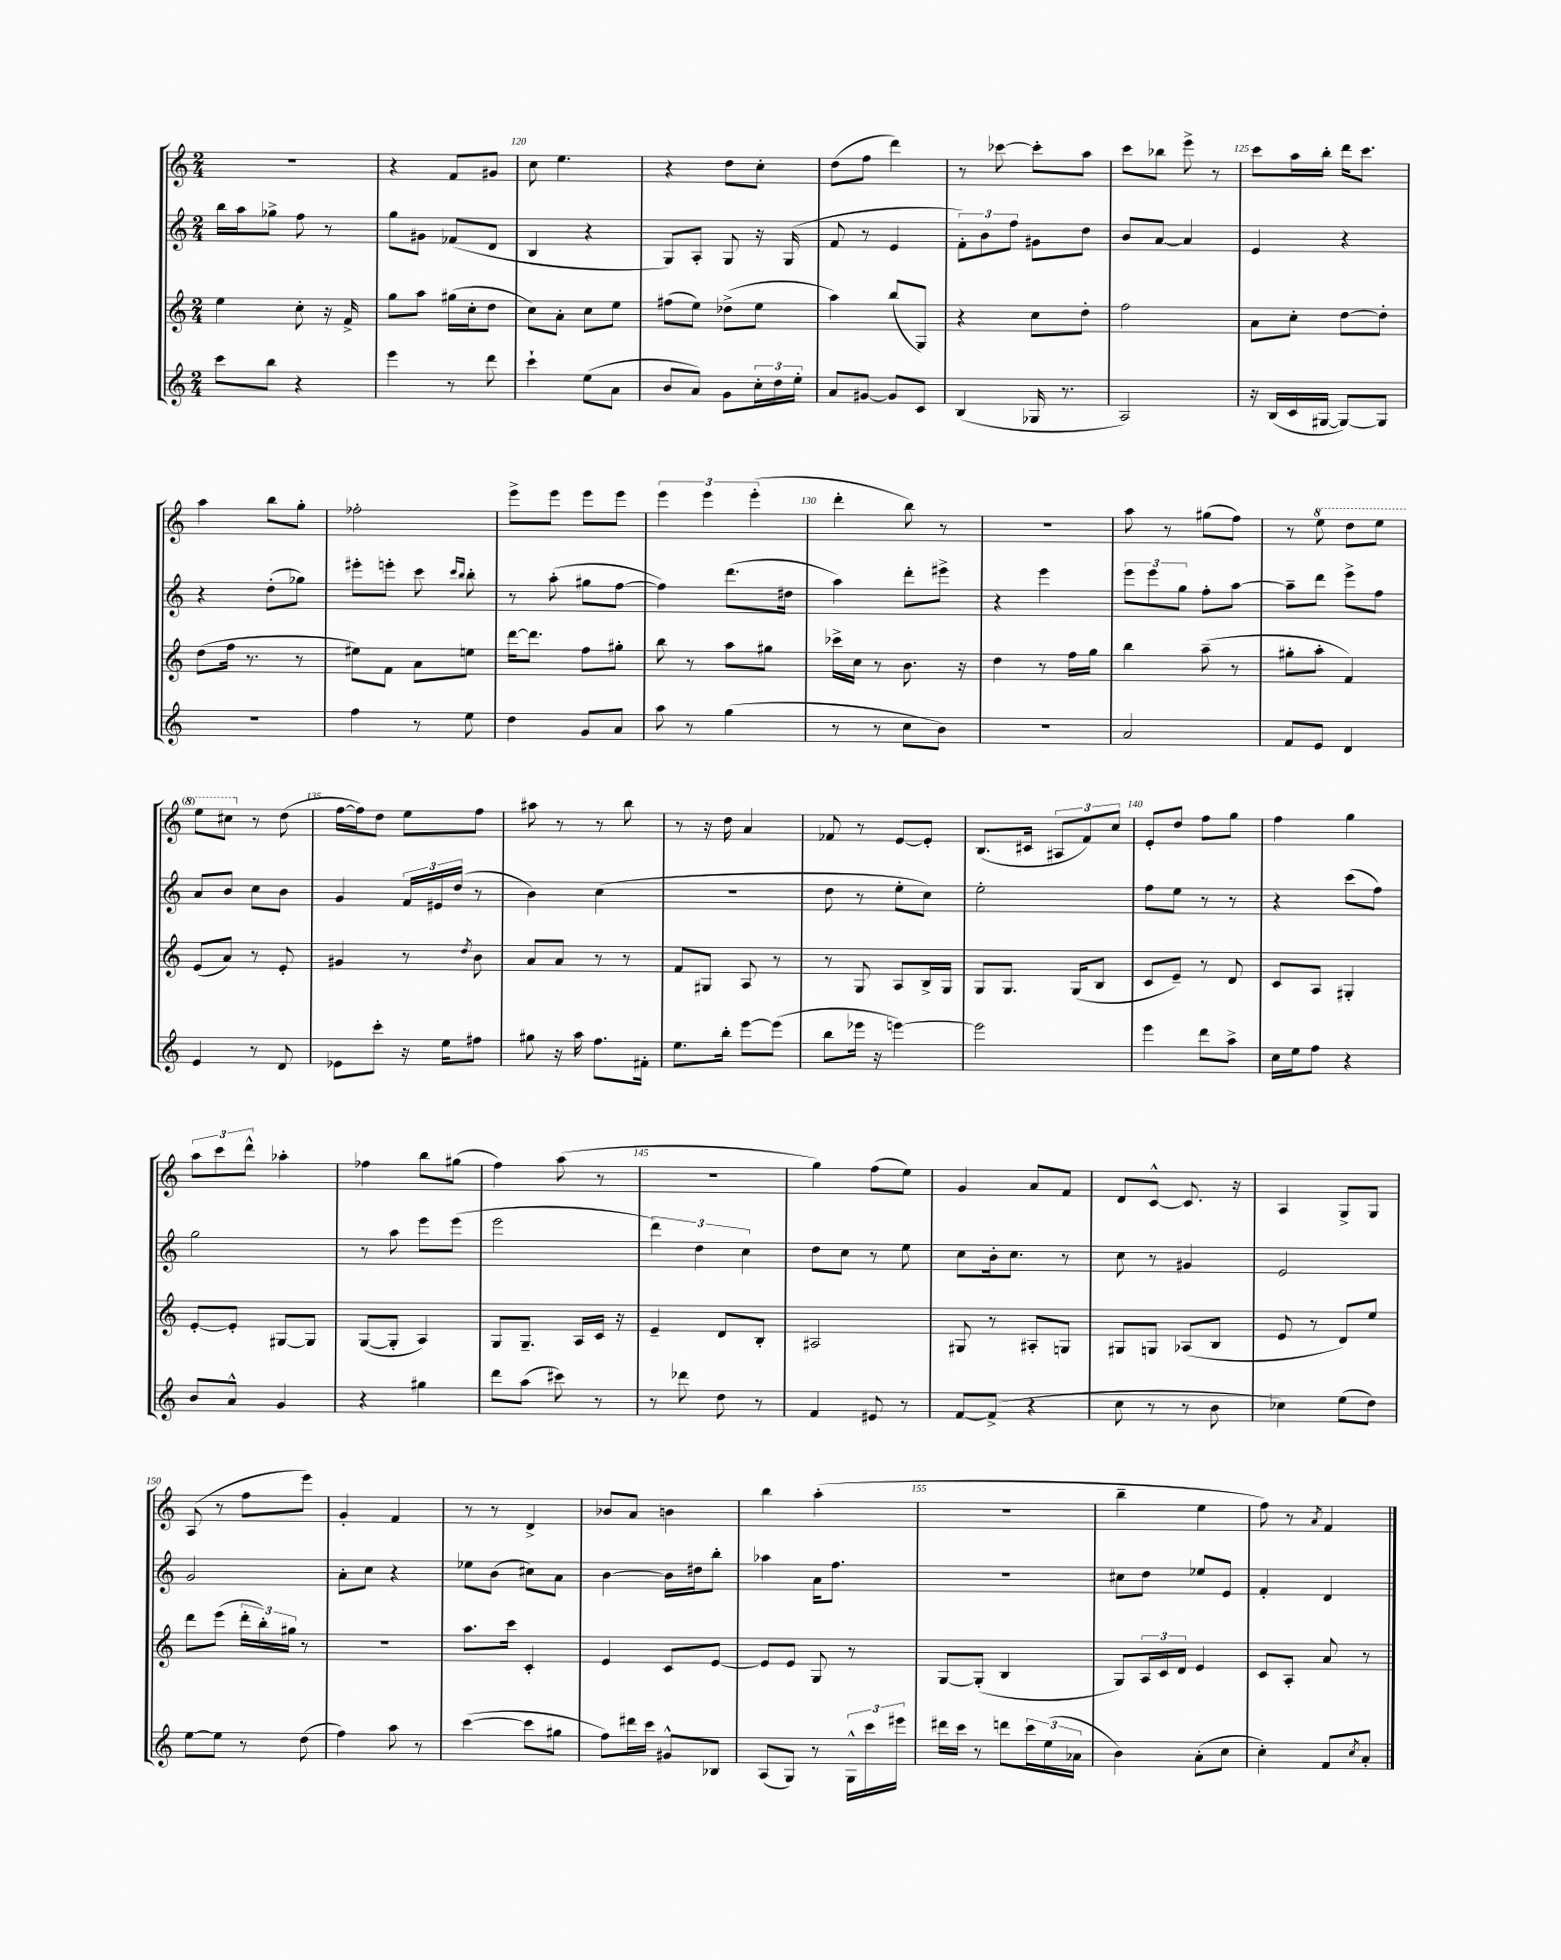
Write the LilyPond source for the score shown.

<<
\new StaffGroup <<
\new Staff = "s0" {
    \clef treble \key c \major \numericTimeSignature \time 2/4
    R2 |
    r4 f'8 gis'8 |
    c''8 e''4. |
    r4 d''8 c''8-. |
    d''8( f''8 d'''4) |
    r8 ces'''8~ ces'''8-. a''8 |
    c'''8 bes''8 e'''8-> r8 |
    c'''8 a''16 b''16-. d'''16 c'''8. |
    a''4 b''8 g''8-. |
    fes''2-. |
    e'''8-> e'''8 e'''8 e'''8 |
    \tuplet 3/2 { e'''4 e'''4 e'''4-.( } |
    d'''4-. b''8) r8 |
    r2 |
    a''8 r8 gis''8( f''8) |
    r8 \ottava #1 e'''8 d'''8 e'''8 |
    e'''8 cis'''8 \ottava #0 r8 d''8( |
    f''16~ f''16) d''8 e''8 f''8 |
    ais''8 r8 r8 b''8 |
    r8 r16 d''16 a'4 |
    fes'8 r8 e'8~ e'8-. |
    b8.( cis'16 \tuplet 3/2 { ais8 f'8) c''8 } |
    e'8-. d''8 f''8 g''8 |
    f''4 g''4 |
    \tuplet 3/2 { a''8 c'''8 d'''8-^ } aes''4-. |
    fes''4 b''8 gis''8( |
    f''4) a''8( r8 |
    r2 |
    g''4) f''8( e''8) |
    g'4 a'8 f'8 |
    d'8 c'8~-^ c'8. r16 |
    a4 g8-> g8 |
    a8( r8 f''8 e'''8) |
    g'4-. f'4 |
    r8 r8 d'4-> |
    bes'8 a'8 b'4 |
    b''4 a''4-.( |
    R2 |
    b''4-- e''4 |
    f''8) r8 \acciaccatura { a'8 } f'4 \bar "|." |
}
\new Staff = "s1" {
    \clef treble \key c \major \numericTimeSignature \time 2/4
    b''16 a''16 ges''8-> f''8 r8 |
    g''8 gis'8 fes'8( d'8 |
    b4 r4 |
    g8) a8-. g8 r16 g16( |
    f'8 r8 e'4 |
    \tuplet 3/2 { f'8-.) b'8 f''8 } gis'8 d''8 |
    b'8 a'8~ a'4 |
    e'4 r4 |
    r4 d''8-.( ges''8) |
    eis'''8-. e'''8-. c'''8 \grace { c'''16 b''16 } b''8-. |
    r8 a''8-.( gis''8 f''8~ |
    f''4) d'''8.( dis''16 |
    a''4) d'''8-. eis'''8-> |
    r4 e'''4 |
    \tuplet 3/2 { e'''8 e'''8 g''8 } f''8-. a''8~ |
    a''8-- d'''8 e'''8-> f''8 |
    a'8 b'8 c''8 b'8 |
    g'4 \tuplet 3/2 { f'16 eis'16 d''16( } r8 |
    b'4) c''4( |
    r2 |
    d''8 r8 e''8-. c''8) |
    e''2-. |
    f''8 e''8 r8 r8 |
    r4 c'''8( f''8) |
    g''2 |
    r8 a''8 e'''8 e'''8( |
    e'''2 |
    \tuplet 3/2 { d'''4) d''4 c''4 } |
    d''8 c''8 r8 e''8 |
    c''8 b'16-. c''8. r8 |
    c''8 r8 gis'4 |
    e'2 |
    g'2 |
    a'8-. c''8 r4 |
    ees''8 b'8( cis''8) a'8 |
    b'4~ b'16 dis''16 b''8-. |
    aes''4 a'16 f''8. |
    r2 |
    cis''8 d''8 ees''8 e'8 |
    f'4-. d'4 \bar "|." |
}
\new Staff = "s2" {
    \clef treble \key c \major \numericTimeSignature \time 2/4
    e''4 c''8-. r16 f'16-> |
    g''8 a''8 gis''16( c''16-. d''8 |
    c''8) a'8-. c''8 e''8 |
    fis''8( e''8) des''8->( e''8 |
    a''4) b''8( g8) |
    r4 c''8 d''8-. |
    f''2 |
    a'8 c''8-. d''8~ d''8-. |
    d''8( f''16 r8. r8 |
    eis''8) f'8 a'8 e''8 |
    d'''16~ d'''8. f''8 gis''8-. |
    b''8 r8 a''8 gis''8 |
    ces'''16-> c''16 r8 b'8. r16 |
    d''4 r8 f''16 g''16 |
    b''4 a''8--( r8 |
    gis''8-. a''8-. f'4) |
    e'8( a'8) r8 e'8-. |
    gis'4 r8 \acciaccatura { d''8 } b'8 |
    a'8 a'8 r8 r8 |
    f'8 gis8 a8 r8 |
    r8 g8 a8 b16-> g16 |
    g8 g8. g16( b8 |
    c'8 e'8--) r8 d'8 |
    c'8 a8 gis4-. |
    e'8~-. e'8-. gis8~ gis8 |
    g8~( g8-. a4) |
    g8 g8.-- a16 c'16 r16 |
    e'4-- d'8 b8-. |
    ais2 |
    gis8 r8 ais8-. g8 |
    gis8 g8 aes8( b8 |
    e'8 r8 d'8) e''8 |
    d'''8 e'''8( \tuplet 3/2 { d'''16-. b''16-.) gis''16 } r8 |
    r2 |
    a''8. c'''16 c'4-. |
    e'4 c'8 e'8~ |
    e'8 e'8 g8 r8 |
    g8~ g8-.( b4 |
    g8) \tuplet 3/2 { a16 c'16 d'16 } e'4 |
    c'8 a8-. a'8 r8 \bar "|." |
}
\new Staff = "s3" {
    \clef treble \key c \major \numericTimeSignature \time 2/4
    c'''8 b''8 r4 |
    e'''4 r8 d'''8 |
    c'''4-! e''8( a'8 |
    b'8 a'8) g'8 \tuplet 3/2 { c''16-. d''16 e''16-. } |
    a'8 gis'8~ gis'8 c'8 |
    b4( ges16 r8. |
    a2) |
    r16 b16( c'16 gis16~ gis8~) gis8 |
    r2 |
    f''4 r8 e''8 |
    d''4 g'8 a'8 |
    a''8 r8 g''4( |
    r8 r8 c''8 b'8) |
    r2 |
    a'2 |
    f'8 e'8 d'4 |
    e'4 r8 d'8 |
    ees'8 c'''8-. r16 e''16 fis''8 |
    gis''8 r16 a''16 f''8. fis'16-. |
    e''8. b''16-. e'''8~ e'''8( |
    b''8 ees'''16 r16 e'''4~) |
    e'''2 |
    e'''4 d'''8 a''8-> |
    c''16 e''16 f''8 r4 |
    b'8 a'8-^ g'4 |
    r4 gis''4 |
    d'''8 a''8( cis'''8) r8 |
    r8 des'''8 d''8 r8 |
    f'4 eis'8 r8 |
    f'8~ f'8->( r4 |
    c''8 r8 r8 b'8 |
    ces''4) e''8( d''8) |
    e''8~ e''8 r8 d''8( |
    f''4) a''8 r8 |
    c'''4~( c'''8 gis''8 |
    f''8) dis'''16 c'''16 gis'8-^ bes8 |
    a8( g8) r8 \tuplet 3/2 { g16-^ c'''16 eis'''16 } |
    dis'''16 c'''16 r8 d'''8 \tuplet 3/2 { c'''16 e''16( aes'16 } |
    b'4) a'8-.( c''8 |
    c''4-.) f'8 \acciaccatura { c''8 } a'8-. \bar "|." |
}
>>
>>
\layout { \context { \Score currentBarNumber = #118 \override BarNumber.break-visibility = ##(#f #t #t) barNumberVisibility = #(every-nth-bar-number-visible 5) } }
